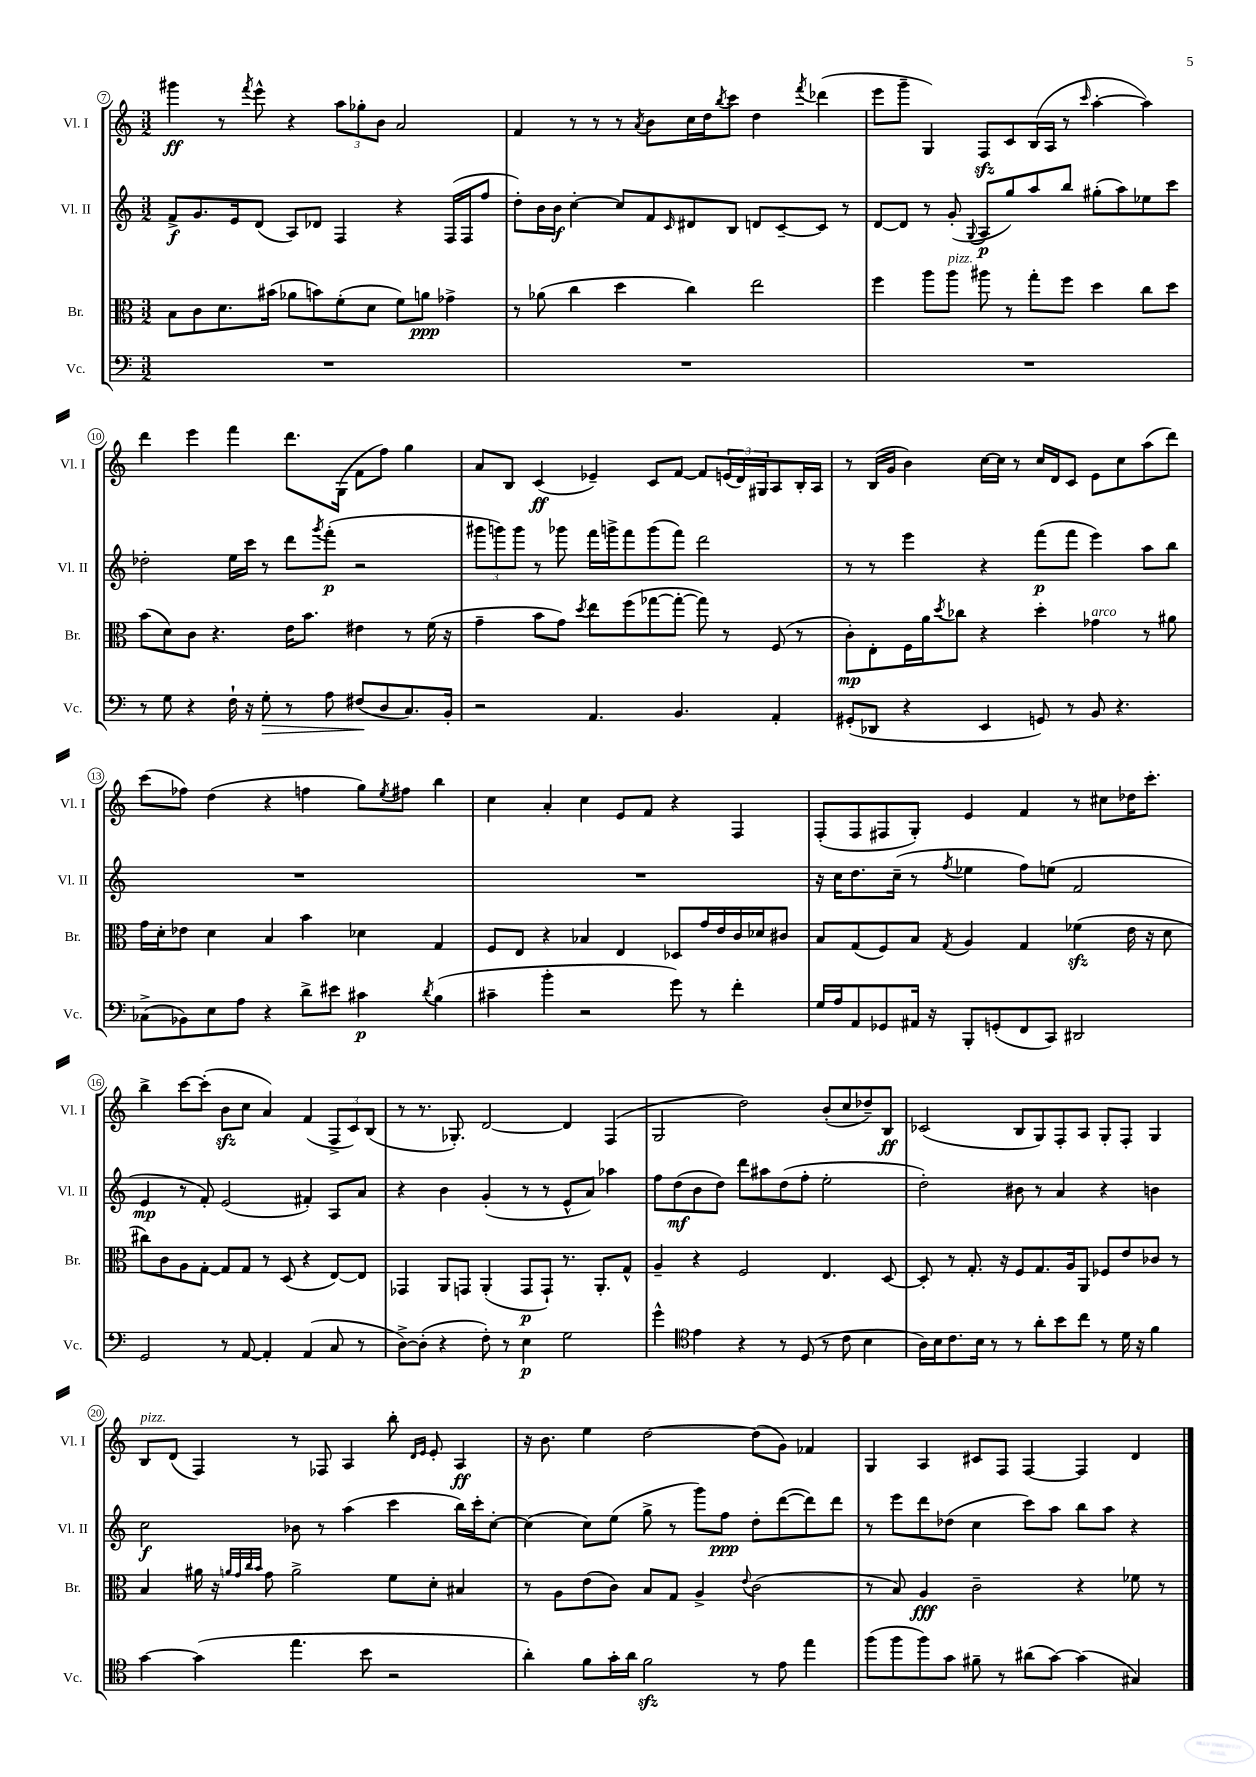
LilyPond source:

<<
\new StaffGroup <<
\new Staff = "s0" \with { instrumentName = "Vl. I" shortInstrumentName = "Vl. I" } {
    \clef treble \key c \major \numericTimeSignature \time 3/2
    gis'''4\ff r8 \acciaccatura { f'''8 } e'''8-^ r4 \tuplet 3/2 { a''8 ges''8-. b'8 } a'2 |
    f'4 r8 r8 r8 \acciaccatura { a'8 } b'8 c''16 d''16 \acciaccatura { b''8 } c'''8 d''4 \acciaccatura { f'''8 } des'''4( |
    e'''8 g'''8-- g4) f8\sfz c'8 b16( a16 r8 \grace { c'''16 } a''4~-. a''4) |
    d'''4 e'''4 f'''4 d'''8. g16( f'8 f''8) g''4 |
    a'8 b8 c'4\ff( ees'4--) c'8 f'8~ f'8 \tuplet 3/2 { e'16( d'16) gis16 } a8 b16-. a16 |
    r8 b16( g'16 b'4) c''16~ c''16 r8 c''16 d'16 c'8 e'8 c''8 a''8( d'''8) |
    c'''8( fes''8) d''4( r4 f''4 g''8) \acciaccatura { e''8 } fis''8 b''4 |
    c''4 a'4-. c''4 e'8 f'8 r4 f4 |
    f8-.( f8 fis8 g8-.) e'4 f'4 r8 cis''8 des''16 c'''8.-. |
    b''4-> c'''8~ c'''8-.( b'8\sfz c''8 a'4) f'4( \tuplet 3/2 { f8-> c'8) b8( } |
    r8 r8. ges8.-.) d'2~ d'4 f4( |
    g2 d''2) b'8-.( c''8 des''8--) b8\ff |
    ces'2( b8 g8) f8-. a8 g8-. f8-. g4 |
    b8^\markup { \italic "pizz." } d'8( f4) r8 fes8 a4 b''8-. \grace { d'16 e'16 } e'8-. a4\ff |
    r16 b'8. e''4 d''2~ d''8( g'8) fes'4 |
    g4 a4 cis'8 f8 f4~ f4 d'4 \bar "|." |
}
\new Staff = "s1" \with { instrumentName = "Vl. II" shortInstrumentName = "Vl. II" } {
    \clef treble \key c \major \numericTimeSignature \time 3/2
    f'8->\f g'8. e'16 d'8( a8) des'8 f4 r4 f16( f16 f''8 |
    d''8-.) b'16 b'16\f c''4~-. c''8 f'8 \grace { c'16 } dis'8 b8 d'8 c'8~-- c'8 r8 |
    d'8~ d'8 r8 g'8-.( \appoggiatura { g8 } a8\p g''8) a''8 b''8 gis''8-.( a''8) ees''8 c'''8 |
    des''2-. e''16 c'''16 r8 d'''8 \acciaccatura { g'''8 } f'''8-.\p( r2 |
    \tuplet 3/2 { gis'''8 g'''8) g'''8 } r8 ges'''8 f'''16 g'''16-> f'''8 g'''8( f'''8) d'''2 |
    r8 r8 e'''4 r4 f'''8\p( f'''8 e'''4) a''8 b''8 |
    R1. |
    R1. |
    r16 c''16 d''8. c''16--( r8 \acciaccatura { f''8 } ees''4 f''8) e''8( f'2 |
    e'4\mp r8 f'8-.) e'2( fis'4-.) a8 a'8 |
    r4 b'4 g'4-.( r8 r8 e'8-^ a'8) aes''4 |
    f''8 d''8\mf( b'8 d''8) d'''8 ais''8 d''8( f''8-. e''2-. |
    d''2-.) bis'8 r8 a'4 r4 b'4 |
    c''2\f bes'8 r8 a''4( c'''4 b''16) c'''16-. c''8~-. |
    c''4( c''8) e''8( g''8-> r8 g'''8) f''8\ppp d''8-. d'''8~( d'''8) d'''8 |
    r8 e'''8 d'''8 des''8( c''4 c'''8) a''8 b''8 a''8 r4 \bar "|." |
}
\new Staff = "s2" \with { instrumentName = "Br." shortInstrumentName = "Br." } {
    \clef alto \key c \major \numericTimeSignature \time 3/2
    b8 c'8 d'8. bis'16( aes'8 b'8) f'8-.( d'8 f'8) a'8\ppp ges'4-> |
    r8 aes'8( c''4 d''4 c''4) e''2 |
    f''4 a''8 a''8^\markup { \italic "pizz." } ais''8 r8 g''8-. f''8 d''4 c''8 d''8 |
    b'8( d'8) c'8 r4. e'16 b'8. eis'4 r8 f'16( r16 |
    g'4-- b'8 g'8) \acciaccatura { d''8 } e''8 f''8( ges''8~ ges''8~-. ges''8) r8 f8( r8 |
    c'8-.\mp) e8-. f16 a'16 \acciaccatura { d''8 } ces''8 r4 d''4-. ges'4^\markup { \italic "arco" } r8 ais'8 |
    g'16 d'16-. ees'8 d'4 b4 b'4 des'4 g4 |
    f8 e8 r4 bes4 e4 des8 g'16 e'16 c'16 des'16 cis'8 |
    b8 g8( f8) b8 \acciaccatura { g8 } a4 g4 fes'4\sfz( e'16 r16 d'8 |
    cis''8) c'8 a8 g8~-. g8 g8 r8 d8( r4 e8~) e8 |
    ges,4 a,8 g,8 a,4-.( g,8\p g,8-!) r8. a,8.-. g8-^ |
    a4-- r4 f2 e4. d8~ |
    d8-. r8 g8.-. r16 f8 g8. a16 a,8 fes8 e'8 ces'8 r8 |
    b4 ais'16 r16 \grace { a'32 g'32 c''32 b'32 } g'8 a'2-> f'8 d'8-. bis4 |
    r8 a8 e'8( c'8) b8 g8 a4-> \appoggiatura { e'8 } c'2( |
    r8 b8) a4\fff c'2-- r4 fes'8 r8 \bar "|." |
}
\new Staff = "s3" \with { instrumentName = "Vc." shortInstrumentName = "Vc." } {
    \clef bass \key c \major \numericTimeSignature \time 3/2
    R1. |
    R1. |
    R1. |
    r8 g8 r4 f16-! r16 g8-.\> r8 a8 fis8\!( d8 c8.) b,16-. |
    r2 a,4. b,4. a,4-. |
    gis,8-.( des,8 r4 e,4 g,8) r8 b,8 r4. |
    ces8->( bes,8) e8 a8 r4 d'8-> eis'8 cis'4\p \acciaccatura { d'8 } b4( |
    cis'4-- b'4-. r2 g'8) r8 f'4-. |
    g16 a16 a,8 ges,8 ais,16 r16 b,,8-. g,8-.( f,8 c,8) dis,2 |
    g,2 r8 a,8~ a,4-. a,4( c8 r8 |
    d8~->) d8-.( r4 f8-.) r8 e4\p g2 |
    g'4-^ \clef tenor e'4 r4 r8 d8( r8 c'8 b4 |
    a16) b16 c'8. b16 r8 r8 a'8-. b'8 c''8 r8 d'16 r16 f'4 |
    g'4~ g'4( e''4. b'8 r2 |
    a'4-.) f'8 g'16-. a'16 f'2\sfz r8 e'8 e''4 |
    f''8( f''8 f''8) g'8 fis'8-- r8 ais'8( g'8~) g'4( gis4) \bar "|." |
}
>>
>>
\layout { \context { \Score currentBarNumber = #7 \override BarNumber.stencil = #(make-stencil-circler 0.1 0.3 ly:text-interface::print) } }
